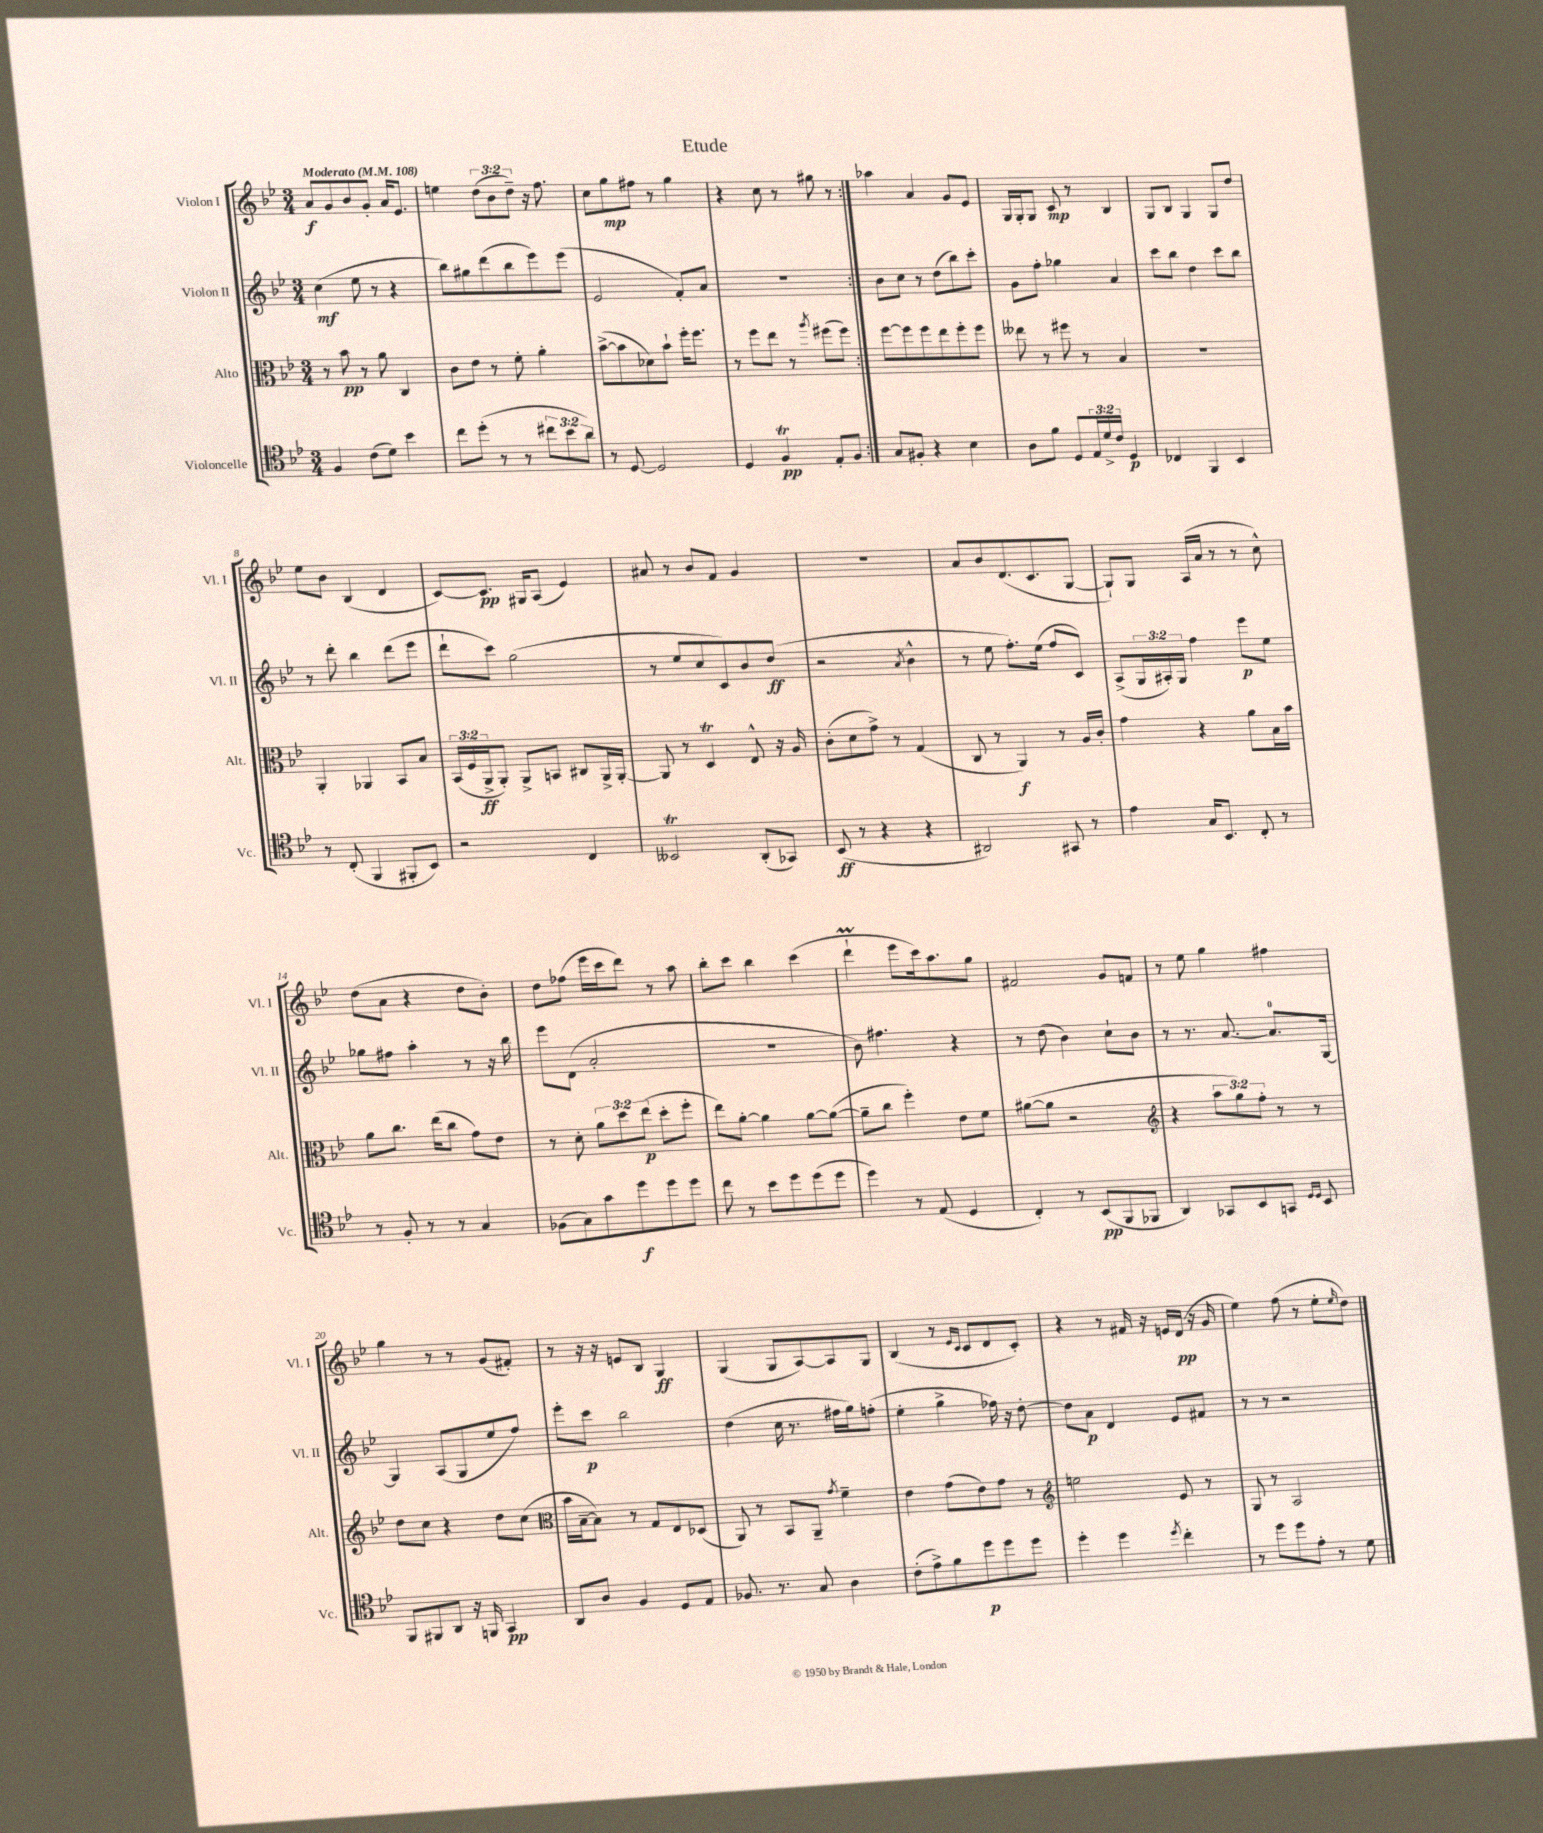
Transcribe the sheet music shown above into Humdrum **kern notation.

**kern	**dynam	**kern	**dynam	**kern	**dynam	**kern	**dynam
*part4	*part4	*part3	*part3	*part2	*part2	*part1	*part1
*staff4	*staff4	*staff3	*staff3	*staff2	*staff2	*staff1	*staff1
*I"Violoncelle	*	*I"Alto	*	*I"Violon II	*	*I"Violon I	*
*I'Vc.	*	*I'Alt.	*	*I'Vl. II	*	*I'Vl. I	*
*clefC4	*	*clefC3	*	*clefG2	*	*clefG2	*
*k[b-e-]	*	*k[b-e-]	*	*k[b-e-]	*	*k[b-e-]	*
*M3/4	*	*M3/4	*	*M3/4	*	*M3/4	*
*MM108	*	*MM108	*	*MM108	*	*MM108	*
=1	=1	=1	=1	=1	=1	=1	=1
!	!	!	!	!	!	!LO:TX:a:B:t=Moderato	!
4F/	.	8r	.	(4cc\	mf	8a/L	f
.	.	8b-\	pp	.	.	8g/	.
(8c\L	.	8r	.	8ee-\	.	8b-/	.
8d\J)	.	8a\	.	8r	.	8g'/J	.
4b-\	.	4C/	.	4r	.	16a/KL	.
.	.	.	.	.	.	8.e-/J	.
=2	=2	=2	=2	=2	=2	=2	=2
8cc\L	.	8c\L	.	8bb-\L)	.	4een\	.
(8dd'\J	.	8e-\J	.	8gg#X\	.	.	.
8r	.	8r	.	(8ddd\	.	(12dd\L	.
.	.	.	.	.	.	12b-\	.
8r	.	8f'\	.	8bb-\	.	.	.
.	.	.	.	.	.	12dd~\J)	.
12cc#X\L	.	4a'\	.	8eee-\)	.	16r	.
.	.	.	.	.	.	8.ff\	.
12b-\	.	.	.	.	.	.	.
.	.	.	.	(8eee-\J	.	.	.
12a\J)	.	.	.	.	.	.	.
=3	=3	=3	=3	=3	=3	=3	=3
8r	.	([8b-^\L	.	2e-/	.	8cc\L	.
[8D/	.	8b-\]	.	.	.	8gg\	mp
2D/]	.	8d-X\)	.	.	.	8ff#X\J	.
.	.	8b-`\J	.	.	.	8r	.
.	.	16ff'\KL	.	8f'/L)	.	4gg\	.
.	.	8.ff\J	.	.	.	.	.
.	.	.	.	8a/J	.	.	.
=4	=4	=4	=4	=4	=4	=4	=4
4D/	.	8r	.	2.r	.	4r	.
.	.	8ff\L	.	.	.	.	.
4FT/	pp	8ee-\J	.	.	.	8cc\	.
.	.	8r	.	.	.	8r	.
.	.	8qaa/	.	.	.	.	.
8E-'/L	.	(8ff#X\L	.	.	.	8gg#X\	.
8F/J	.	8ff#\J)	.	.	.	8r	.
=5:|!	=5:|!	=5:|!	=5:|!	=5:|!	=5:|!	=5:|!	=5:|!
8G/L	.	[8ff\L	.	8b-\L	.	4aa-X\	.
8F#X'/J	.	8ff\]	.	8cc\J	.	.	.
4r	.	8ff\	.	8r	.	4a/	.
.	.	8ee-\	.	(8dd\L	.	.	.
4B-\	.	8ff'\	.	8bb-\)	.	8g/L	.
.	.	8ff\J	.	8ccc'\J	.	8e-/J	.
=6	=6	=6	=6	=6	=6	=6	=6
8A\L	.	8ee--X\	.	8g\L	.	16G/LL	.
.	.	.	.	.	.	16G'/J	.
8f\J	.	8r	.	8ff'\J	.	8G/J	.
8D/L	.	8ff#X\	.	4gg-X\	.	8c/	mp
24E-/L	.	8r	.	.	.	8r	.
24d^/	.	.	.	.	.	.	.
24c/JJ	.	.	.	.	.	.	.
4D/	p	4B-/	.	4a/	.	4B-/	.
=7	=7	=7	=7	=7	=7	=7	=7
4C-X/	.	2.r	.	8ccc\L	.	8G/L	.
.	.	.	.	8bb-\J	.	8B-/J	.
4FF/	.	.	.	4dd\	.	4G/	.
4BB-/	.	.	.	8ccc\L	.	8G/L	.
.	.	.	.	8bb-\J	.	8dd/J	.
!!LO:LB:g=z
=8	=8	=8	=8	=8	=8	=8	=8
8r	.	4AA'/	.	8r	.	8ee-\L	.
(8C'/	.	.	.	8ddd'\	.	8b-\J	.
4FF/	.	4AA-X/	.	4bb-\	.	(4B-/	.
8FF#X'/L	.	8BB-/L	.	(8ddd\L	.	4d/	.
8BB-/J)	.	8B-/J	.	8eee-\J	.	.	.
=9	=9	=9	=9	=9	=9	=9	=9
2r	.	(24BB-/LL	.	8ddd`\L	.	[8c/L)	.
.	.	24F/	.	.	.	.	.
.	.	24AA^/J	ff	.	.	.	.
.	.	8AA'/J)	.	8ccc\J)	.	8.c/J]	pp
.	.	8AA^/L	.	(2gg\	.	.	.
.	.	.	.	.	.	16G#X/KL	.
.	.	8BBn/J	.	.	.	(8A/J	.
4C/	.	8C#X/L	.	.	.	4e-/)	.
.	.	16AA^/L	.	.	.	.	.
.	.	[16AA'/JJ	.	.	.	.	.
=10	=10	=10	=10	=10	=10	=10	=10
2BB--XT/	.	8AA/]	.	8r	.	8a#X/	.
.	.	8r	.	8ee-/L	.	8r	.
.	.	4Dt/	.	8cc/	.	8b-/L	.
.	.	.	.	8c/)	.	8f/J	.
(8AA'/L	.	8E-^^/	.	8b-/	.	4g/	.
8GG-X/J)	.	16r	.	(8dd/J	ff	.	.
.	.	16A/	.	.	.	.	.
=11	=11	=11	=11	=11	=11	=11	=11
(8BB-/	ff	(8c'\L	.	2r	.	2.r	.
8r	.	8d\	.	.	.	.	.
4r	.	8g^\J)	.	.	.	.	.
.	.	8r	.	.	.	.	.
.	.	.	.	8qa/	.	.	.
4r	.	(4G/	.	4b-^^\	.	.	.
=12	=12	=12	=12	=12	=12	=12	=12
2AA#X/)	.	8C/	.	8r	.	8a/L	.
.	.	8r	.	8ee-\	.	8b-/	.
.	.	4AA/)	f	8.ff'\L)	.	(8.d/	.
.	.	.	.	(16ee-\Jk	.	8.c/	.
8GG#X/	.	8r	.	8ff/L	.	.	.
8r	.	16A/LL	.	8c/J)	.	[8G/J	.
.	.	16c'/JJ	.	.	.	.	.
=13	=13	=13	=13	=13	=13	=13	=13
4e-\	.	4g\	.	(8A^/L	.	8G`/L])	.
.	.	.	.	24G/L	.	8G/J	.
.	.	.	.	24A#X'/)	.	.	.
.	.	.	.	24G/JJ	.	.	.
16G/KL	.	4r	.	4ff\	.	(16A/LL	.
8.BB-/J	.	.	.	.	.	16a/JJ	.
.	.	.	.	.	.	8r	.
8C'/	.	8a\L	.	8eee-\L	p	8r	.
8r	.	16B-\L	.	8ee-\J	.	8cc^^\)	.
.	.	16b-\JJ	.	.	.	.	.
!!LO:LB:g=z
=14	=14	=14	=14	=14	=14	=14	=14
8r	.	8a\L	.	8gg-X\L	.	(8dd\L	.
8F'/	.	8.cc\J	.	8ff#X\J	.	8a\J	.
8r	.	.	.	4aa'\	.	4r	.
.	.	(16ee-\KL	.	.	.	.	.
8r	.	8cc\J	.	.	.	.	.
4G/	.	8g\L)	.	8r	.	8dd\L	.
.	.	8e-\J	.	16r	.	8b-'\J)	.
.	.	.	.	16bb-\	.	.	.
=15	=15	=15	=15	=15	=15	=15	=15
(8F-X\L	.	8r	.	8eee-\L	.	8dd\L	.
8G\)	.	8d'\	.	(8d\J	.	(8ff-X\J	.
8g\	.	12a\L	.	2a'/	.	16eee-\LL	.
.	.	.	.	.	.	16ccc\J	.
.	.	12dd\	.	.	.	.	.
8dd\	f	.	.	.	.	8ddd\J)	.
.	.	(12ee-\J	p	.	.	.	.
8dd\	.	8dd'\L	.	.	.	8r	.
8dd\J	.	8ff'\J	.	.	.	8aa\	.
=16	=16	=16	=16	=16	=16	=16	=16
8cc\	.	8ee-\L)	.	2.r	.	8bb-'\L	.
8r	.	[8a'\J	.	.	.	8ccc\J	.
8b-\L	.	4a\]	.	.	.	4bb-\	.
8dd\	.	.	.	.	.	.	.
(8dd\	.	[8a\L	.	.	.	(4ccc\	.
8dd\J	.	(8a\J_	.	.	.	.	.
=17	=17	=17	=17	=17	=17	=17	=17
4dd\)	.	8a~\L]	.	8b-\)	.	4dddm`\	.
.	.	8cc\J	.	4.ff#X\	.	.	.
8r	.	4ff'\)	.	.	.	8eee-\L	.
(8E-/	.	.	.	.	.	16ccc\k)	.
.	.	.	.	.	.	8.aa\	.
4D/	.	8e-\L	.	4r	.	.	.
.	.	8f\J	.	.	.	8gg\J	.
=18	=18	=18	=18	=18	=18	=18	=18
4C'/)	.	([8a#X\L	.	8r	.	2f#X/	.
.	.	8a#\J]	.	(8dd\	.	.	.
8r	.	2r	.	4b-\)	.	.	.
(8BB-/L	pp	.	.	.	.	.	.
8FF/	.	.	.	8cc`\L	.	8g/L	.
8FF-X/J	.	.	.	8b-\J	.	8fn/J	.
=19	=19	=19	=19	=19	=19	=19	=19
*	*	*clefG2	*	*	*	*	*
4AA/)	.	4r	.	8r	.	8r	.
.	.	.	.	8.r	.	8ee-\	.
8GG-X/L	.	12aa\L	.	.	.	4gg\	.
.	.	.	.	[8.a/	.	.	.
.	.	12gg\)	.	.	.	.	.
8BB-/	.	.	.	.	.	.	.
.	.	12ff'\J	.	.	.	.	.
8GGn/J	.	8r	.	8.a/L]	.	4ff#X\	.
16qqD/LL	.	.	.	.	.	.	.
16qqD/JJ	.	.	.	.	.	.	.
8BB-/	.	8r	.	.	.	.	.
.	.	.	.	[16G/Jk	.	.	.
!!LO:LB:g=z
=20	=20	=20	=20	=20	=20	=20	=20
8FF/L	.	8dd\L	.	4G/]	.	4gg\	.
8FF#X/	.	8cc\J	.	.	.	.	.
8AA/J	.	4r	.	(8A/L	.	8r	.
16r	.	.	.	8G/	.	8r	.
16FFn/	.	.	.	.	.	.	.
4GG/	pp	8dd\L	.	8ee-/	.	(8g/L	.
.	.	(8cc\J	.	8ff/J)	.	8f#X'/J)	.
=21	=21	=21	=21	=21	=21	=21	=21
*	*	*clefC3	*	*	*	*	*
8AA/L	.	16b-\LL	.	8eee-'\L	.	8r	.
.	.	[16B-~\J	.	.	.	.	.
8A/J	.	8B-\J])	.	8ccc\J	p	16r	.
.	.	.	.	.	.	16r	.
4F/	.	8r	.	2bb-\	.	8en/L	.
.	.	8G/L	.	.	.	8B-/J	.
8D/L	.	8E-/	.	.	.	4G/	ff
8E-/J	.	(8D-X/J	.	.	.	.	.
=22	=22	=22	=22	=22	=22	=22	=22
8.F-X/	.	8AA/)	.	(4dd\	.	(4G/	.
.	.	8r	.	.	.	.	.
8.r	.	.	.	.	.	.	.
.	.	8BB-/L	.	16cc\	.	8G/L	.
.	.	.	.	8.r	.	.	.
8G/	.	8AA~/J	.	.	.	[8A/)	.
.	.	8qg/	.	.	.	.	.
4A\	.	4f~\	.	16ff#X\LL	.	8A/]	.
.	.	.	.	16gg\J)	.	.	.
.	.	.	.	(8ffn'\J	.	8G/J	.
=23	=23	=23	=23	=23	=23	=23	=23
(8c'\L	.	4e-\	.	4ee-'\	.	(4B-/	.
8e-^\)	.	.	.	.	.	.	.
8f\	.	(8g\L	.	4gg^\	.	8r	.
.	.	.	.	.	.	16qqe-/LL	.
.	.	.	.	.	.	16qqc/JJ	.
8dd\	p	8e-\)	.	.	.	8c/L	.
8dd\	.	8g\J	.	16ff-X\)	.	8d/	.
.	.	.	.	16r	.	.	.
8dd\J	.	8r	.	[8dd'\	.	8c'/J)	.
=24	=24	=24	=24	=24	=24	=24	=24
*	*	*clefG2	*	*	*	*	*
4dd'\	.	2een\	.	8dd\L]	.	4r	.
.	.	.	.	8a\J	p	.	.
4dd\	.	.	.	4d/	.	8r	.
.	.	.	.	.	.	16f#X/	.
.	.	.	.	.	.	16r	.
8qdd/	.	.	.	.	.	.	.
4cc'\	.	8e-/	.	8e-/L	.	16en/LL	.
.	.	.	.	.	.	(16d/JJ	pp
.	.	8r	.	8f#X/J	.	16r	.
.	.	.	.	.	.	16g/	.
=25	=25	=25	=25	=25	=25	=25	=25
8r	.	8G/	.	8r	.	4ee-\)	.
8dd\L	.	8r	.	8r	.	.	.
8dd\	.	2A/	.	2r	.	(8ff\	.
8e-'\J	.	.	.	.	.	8r	.
8r	.	.	.	.	.	8ee-'\L	.
.	.	.	.	.	.	16qqee-/	.
8d\	.	.	.	.	.	8dd\J)	.
==	==	==	==	==	==	==	==
*-	*-	*-	*-	*-	*-	*-	*-
